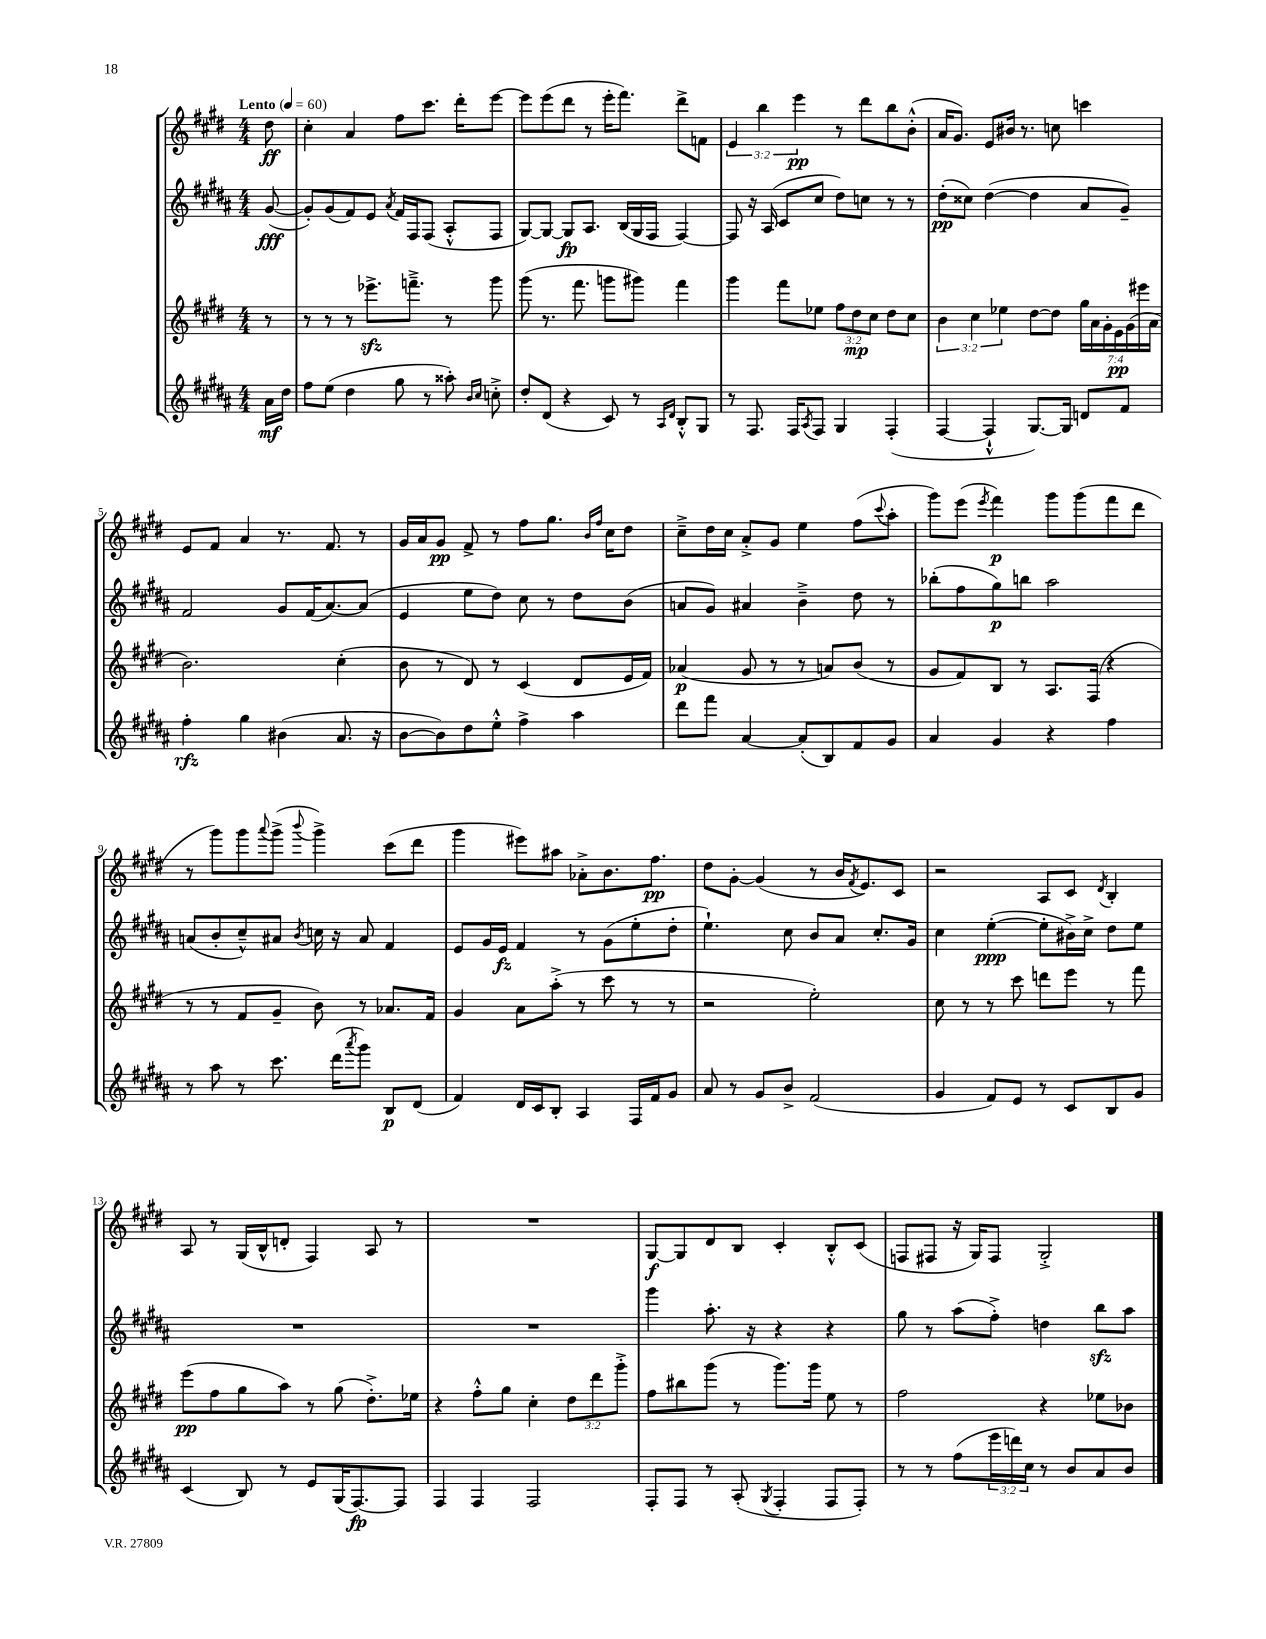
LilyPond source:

<<
\new StaffGroup <<
\new Staff = "s0" {
    \clef treble \key e \major \numericTimeSignature \time 4/4 \override Staff.TupletNumber.text = #tuplet-number::calc-fraction-text \partial 8 \tempo "Lento" 4 = 60
    dis''8\ff |
    cis''4-. a'4 fis''8 cis'''8. dis'''16-. e'''8~ |
    e'''8 e'''8( dis'''8 r8 e'''16-. fis'''8.) dis'''8-> f'8 |
    \tuplet 3/2 { e'4 b''4 e'''4\pp } r8 dis'''8 b''8 b'8-.-^( |
    a'16 gis'8.) e'8 bis'16 r8. c''8 c'''4 |
    e'8 fis'8 a'4 r8. fis'8. r8 |
    gis'16 a'16 gis'8\pp fis'8-> r8 fis''8 gis''8. \grace { b'16 fis''16 } cis''16 dis''8 |
    cis''8---> dis''16 cis''16 a'8-.-> gis'8 e''4 fis''8( \appoggiatura { cis'''8 } a''8-. |
    gis'''8) e'''8( \acciaccatura { e'''8 } fis'''4\p) gis'''8 gis'''8( fis'''8 dis'''8 |
    r8 gis'''8) gis'''8 \appoggiatura { a'''8 } gis'''8->( \appoggiatura { b'''8 } gis'''4->) cis'''8( dis'''8 |
    gis'''4 eis'''8) ais''8 aes'8-.-> b'8. fis''8.\pp |
    dis''8 gis'8~-. gis'4( r8 b'16 \acciaccatura { fis'8 } e'8.) cis'8 |
    r2 a8 cis'8 \acciaccatura { dis'8 } b4-. |
    a8 r8 gis16( b16-^ d'8-. fis4) a8 r8 |
    R1 |
    gis8~\f gis8 dis'8 b8 cis'4-. b8-.-^ cis'8( |
    f8 fis8 r16 gis16) fis8 gis2-.-> \bar "|." |
}
\new Staff = "s1" {
    \clef treble \key b \major \numericTimeSignature \time 4/4 \partial 8
    gis'8~\fff( |
    gis'8-.) gis'8( fis'8) e'8 \acciaccatura { ais'8 } fis'16 fis16 fis8( ais8-.-^ fis8 |
    gis8~) gis8~ gis8\fp ais8. b16( gis16 fis16 fis4~) |
    fis8 r16 ais16( cis'8 cis''8 dis''8) c''8 r8 r8 |
    dis''8-.\pp( cisis''8) dis''4~( dis''4 ais'8 gis'8--) |
    fis'2 gis'8 fis'16( ais'8.~) ais'8( |
    e'4 e''8 dis''8) cis''8 r8 dis''8 b'8( |
    a'8 gis'8) ais'4 b'4---> dis''8 r8 |
    bes''8-.( fis''8 gis''8\p) b''8 ais''2 |
    a'8( b'8-. cis''8---^) ais'8 \acciaccatura { b'8 } c''16 r16 ais'8 fis'4 |
    e'8 gis'16 e'16\fz fis'4 r8 gis'8( e''8-. dis''8-. |
    e''4.-!) cis''8 b'8 ais'8 cis''8.-. gis'16 |
    cis''4 e''4~-.\ppp( e''8-. bis'16->) cis''16-> dis''8 e''8 |
    R1 |
    R1 |
    gis'''4 ais''8.-. r16 r4 r4 |
    gis''8 r8 ais''8( fis''8-.->) d''4 b''8\sfz ais''8 \bar "|." |
}
\new Staff = "s2" {
    \clef treble \key e \major \numericTimeSignature \time 4/4 \override Staff.TupletNumber.text = #tuplet-number::calc-fraction-text \partial 8
    r8 |
    r8 r8 r8 ees'''8.->\sfz f'''8.---> r8 gis'''8 |
    gis'''8( r8. fis'''8. g'''8 gis'''8) fis'''4 |
    gis'''4 fis'''8 ees''8 \tuplet 3/2 { fis''8 dis''8\mp cis''8 } dis''8 cis''8 |
    \tuplet 3/2 { b'4 cis''4 ees''4 } dis''8~ dis''8 \tuplet 7/4 { gis''16 a'16 gis'16-. e'16\pp gis'16( eis'''16 a'16 } |
    b'2.) cis''4-.( |
    b'8 r8 dis'8) r8 cis'4( dis'8 e'16 fis'16) |
    aes'4\p( gis'8 r8 r8 a'8) b'8( r8 |
    gis'8 fis'8) b8 r8 a8. fis16( r4 |
    r8 r8 fis'8 gis'8-- b'8) r8 aes'8. fis'16 |
    gis'4 a'8 a''8-.->( r8 cis'''8 r8 r8 |
    r2 e''2-.) |
    cis''8 r8 r8 cis'''8 d'''8 e'''8 r8 fis'''8 |
    e'''8\pp( fis''8 gis''8 a''8) r8 gis''8( dis''8.-.->) ees''16 |
    r4 fis''8-.-^ gis''8 cis''4-. \tuplet 3/2 { dis''8 dis'''8 gis'''8-.-> } |
    fis''8 bis''8 gis'''8( r8 gis'''8.) gis'''16 e''8 r8 |
    fis''2 r4 ees''8 bes'8 \bar "|." |
}
\new Staff = "s3" {
    \clef treble \key b \major \numericTimeSignature \time 4/4 \override Staff.TupletNumber.text = #tuplet-number::calc-fraction-text \partial 8
    ais'16\mf dis''16 |
    fis''8 e''8( dis''4 gis''8 r8 aisis''8-.) \grace { b'16 cis''16 } c''8-.-> |
    dis''8-. dis'8( r4 cis'8) r8 \grace { ais16 dis'16 } b8-.-^ gis8 |
    r8 fis8. fis16 \acciaccatura { ais8 } fis8 gis4 fis4-.( |
    fis4~ fis4-!-^ gis8.~) gis16 d'8 fis'8 |
    fis''4-.\rfz gis''4 bis'4( ais'8. r16 |
    b'8~ b'8) dis''8 e''8-.-^ fis''4-> ais''4 |
    dis'''8 fis'''8 ais'4~ ais'8-.( b8) fis'8 gis'8 |
    ais'4 gis'4 r4 fis''4 |
    r8 ais''8 r8 cis'''8. dis'''16( \acciaccatura { ais'''8 } gis'''8) b8\p dis'8( |
    fis'4) dis'16 cis'16 b8-. ais4 fis16 fis'16 gis'8 |
    ais'8 r8 gis'8 b'8-> fis'2( |
    gis'4 fis'8) e'8 r8 cis'8 b8 gis'8 |
    cis'4( b8) r8 e'8 gis16( fis8.~\fp) fis8 |
    fis4 fis4 fis2 |
    fis8-. fis8 r8 ais8-.( \acciaccatura { gis8 } fis4-. fis8 fis8-.) |
    r8 r8 fis''8( \tuplet 3/2 { e'''16 d'''16) cis''16 } r8 b'8 ais'8 b'8 \bar "|." |
}
>>
>>
